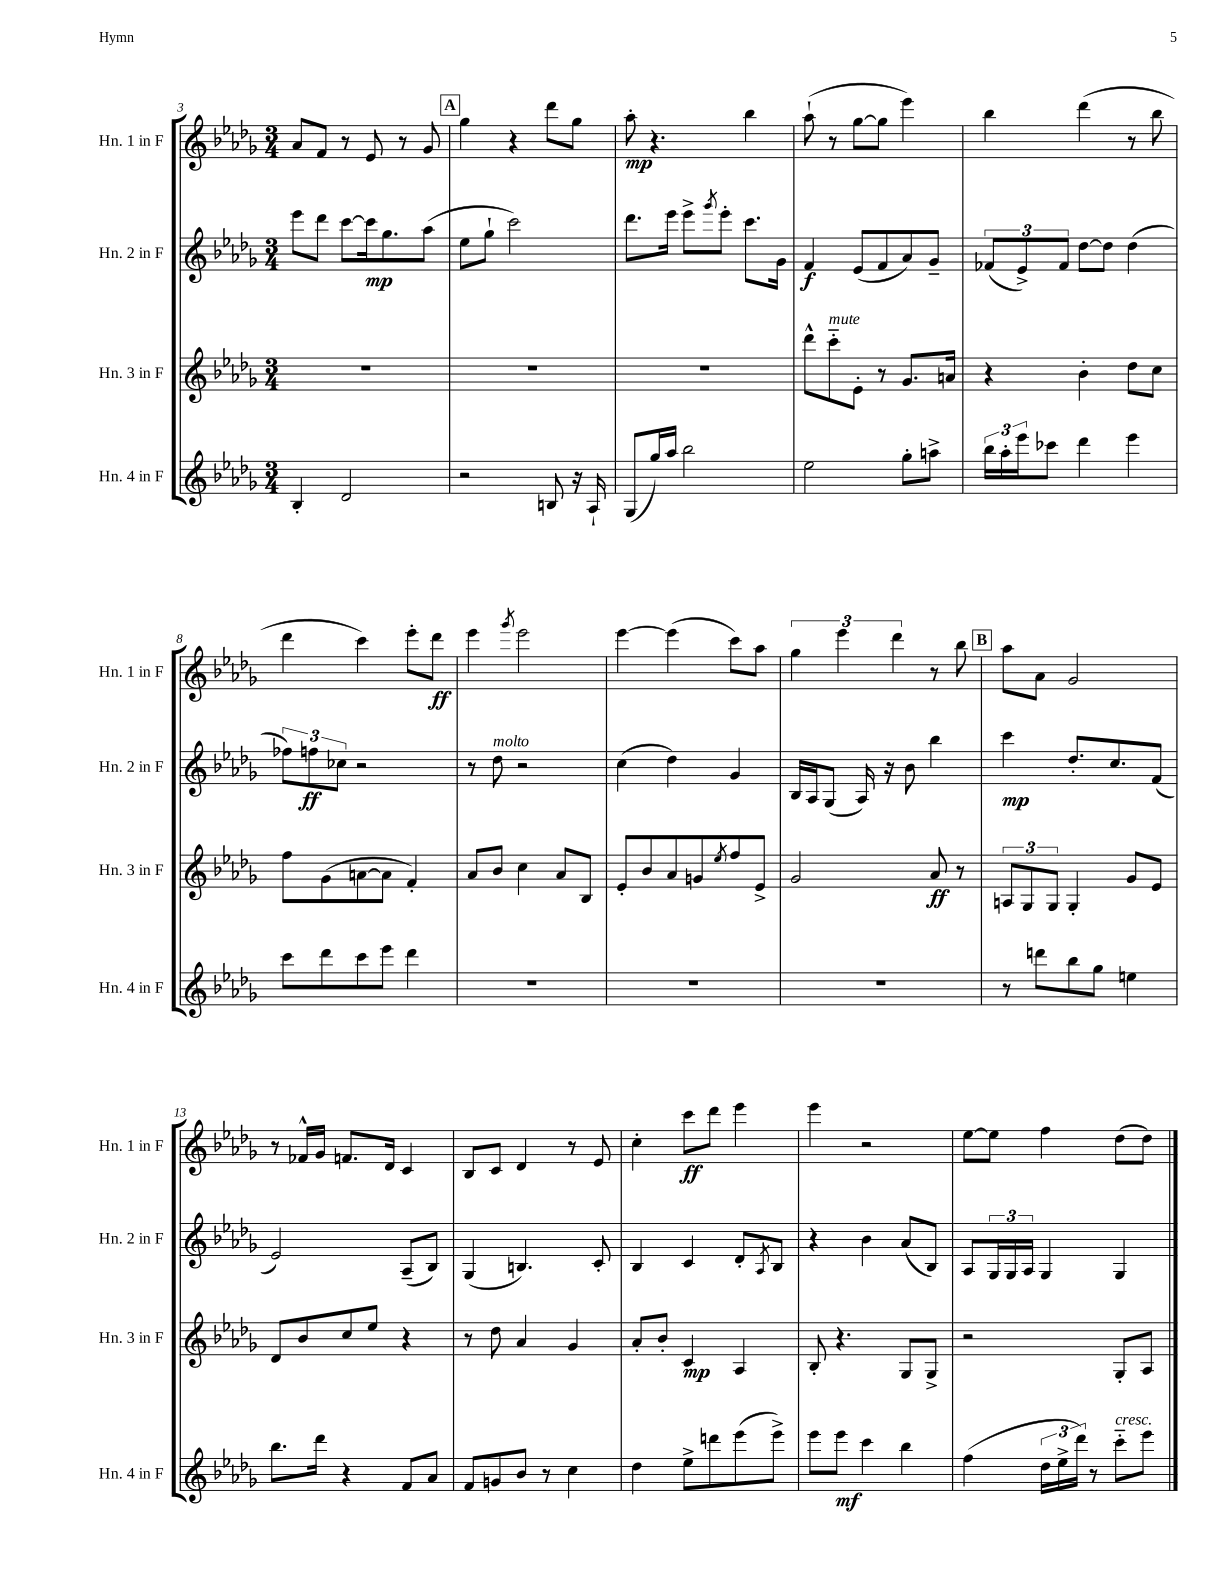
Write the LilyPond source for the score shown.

<<
\new StaffGroup <<
\new Staff = "s0" \with { instrumentName = "Hn. 1 in F" shortInstrumentName = "Hn. 1 in F" } {
    \clef treble \key des \major \numericTimeSignature \time 3/4
    aes'8 f'8 r8 ees'8 r8 ges'8 |
    \mark \markup { \box "A" } ges''4 r4 des'''8 ges''8 |
    aes''8-.\mp r4. bes''4 |
    aes''8-!( r8 ges''8~ ges''8 ees'''4) |
    bes''4 des'''4( r8 bes''8 |
    des'''4 c'''4) ees'''8-. des'''8\ff |
    ees'''4 \acciaccatura { ges'''8 } ees'''2 |
    ees'''4~ ees'''4( c'''8) aes''8 |
    \tuplet 3/2 { ges''4 ees'''4 des'''4 } r8 bes''8 |
    \mark \markup { \box "B" } aes''8 aes'8 ges'2 |
    r8 fes'16-^ ges'16 f'8. des'16 c'4 |
    bes8 c'8 des'4 r8 ees'8 |
    c''4-. c'''8\ff des'''8 ees'''4 |
    ees'''4 r2 |
    ees''8~ ees''8 f''4 des''8( des''8) \bar "|." |
}
\new Staff = "s1" \with { instrumentName = "Hn. 2 in F" shortInstrumentName = "Hn. 2 in F" } {
    \clef treble \key des \major \numericTimeSignature \time 3/4
    ees'''8 des'''8 c'''8~ c'''16\mp ges''8. aes''8( |
    \mark \markup { \box "A" } ees''8 ges''8-! c'''2) |
    des'''8. ees'''16 ees'''8-> \acciaccatura { ges'''8 } ees'''8-. c'''8. ges'16 |
    f'4\f ees'8( f'8 aes'8) ges'8-- |
    \tuplet 3/2 { fes'8( ees'8->) fes'8 } des''8~ des''8 des''4( |
    \tuplet 3/2 { fes''8) f''8\ff ces''8 } r2 |
    r8 des''8^\markup { \italic "molto" } r2 |
    c''4( des''4) ges'4 |
    bes16 aes16 ges8( aes16) r16 bes'8 bes''4 |
    \mark \markup { \box "B" } c'''4\mp des''8.-. c''8. f'8( |
    ees'2) aes8--( bes8) |
    ges4( b4.) c'8-. |
    bes4 c'4 des'8-. \acciaccatura { aes8 } bes8 |
    r4 bes'4 aes'8( bes8) |
    aes8 \tuplet 3/2 { ges16 ges16 aes16 } ges4 ges4 \bar "|." |
}
\new Staff = "s2" \with { instrumentName = "Hn. 3 in F" shortInstrumentName = "Hn. 3 in F" } {
    \clef treble \key des \major \numericTimeSignature \time 3/4
    R2. |
    \mark \markup { \box "A" } R2. |
    R2. |
    des'''8-^ c'''8-_^\markup { \italic "mute" } ees'8-. r8 ges'8. a'16 |
    r4 bes'4-. des''8 c''8 |
    f''8 ges'8( a'8~ a'8 f'4-.) |
    aes'8 bes'8 c''4 aes'8 bes8 |
    ees'8-. bes'8 aes'8 g'8 \acciaccatura { ees''8 } f''8 ees'8-> |
    ges'2 aes'8\ff r8 |
    \mark \markup { \box "B" } \tuplet 3/2 { a8 ges8 ges8 } ges4-. ges'8 ees'8 |
    des'8 bes'8 c''8 ees''8 r4 |
    r8 des''8 aes'4 ges'4 |
    aes'8-. bes'8-. c'4\mp aes4 |
    bes8-. r4. ges8 ges8-> |
    r2 ges8-. aes8 \bar "|." |
}
\new Staff = "s3" \with { instrumentName = "Hn. 4 in F" shortInstrumentName = "Hn. 4 in F" } {
    \clef treble \key des \major \numericTimeSignature \time 3/4
    bes4-. des'2 |
    \mark \markup { \box "A" } r2 b8 r16 aes16-! |
    ges8( ges''16) aes''16 bes''2 |
    ees''2 ges''8-. a''8-> |
    \tuplet 3/2 { bes''16 aes''16-. ees'''16 } ces'''8 des'''4 ees'''4 |
    c'''8 des'''8 c'''8 ees'''8 des'''4 |
    R2. |
    R2. |
    R2. |
    \mark \markup { \box "B" } r8 d'''8 bes''8 ges''8 e''4 |
    bes''8. des'''16 r4 f'8 aes'8 |
    f'8 g'8 bes'8 r8 c''4 |
    des''4 ees''8-> d'''8 ees'''8( ees'''8->) |
    ees'''8 ees'''8\mf c'''4 bes''4 |
    f''4( \tuplet 3/2 { des''16 ees''16-> des'''16) } r8 c'''8-_^\markup { \italic "cresc." } ees'''8 \bar "|." |
}
>>
>>
\layout { \context { \Score currentBarNumber = #3 } }
